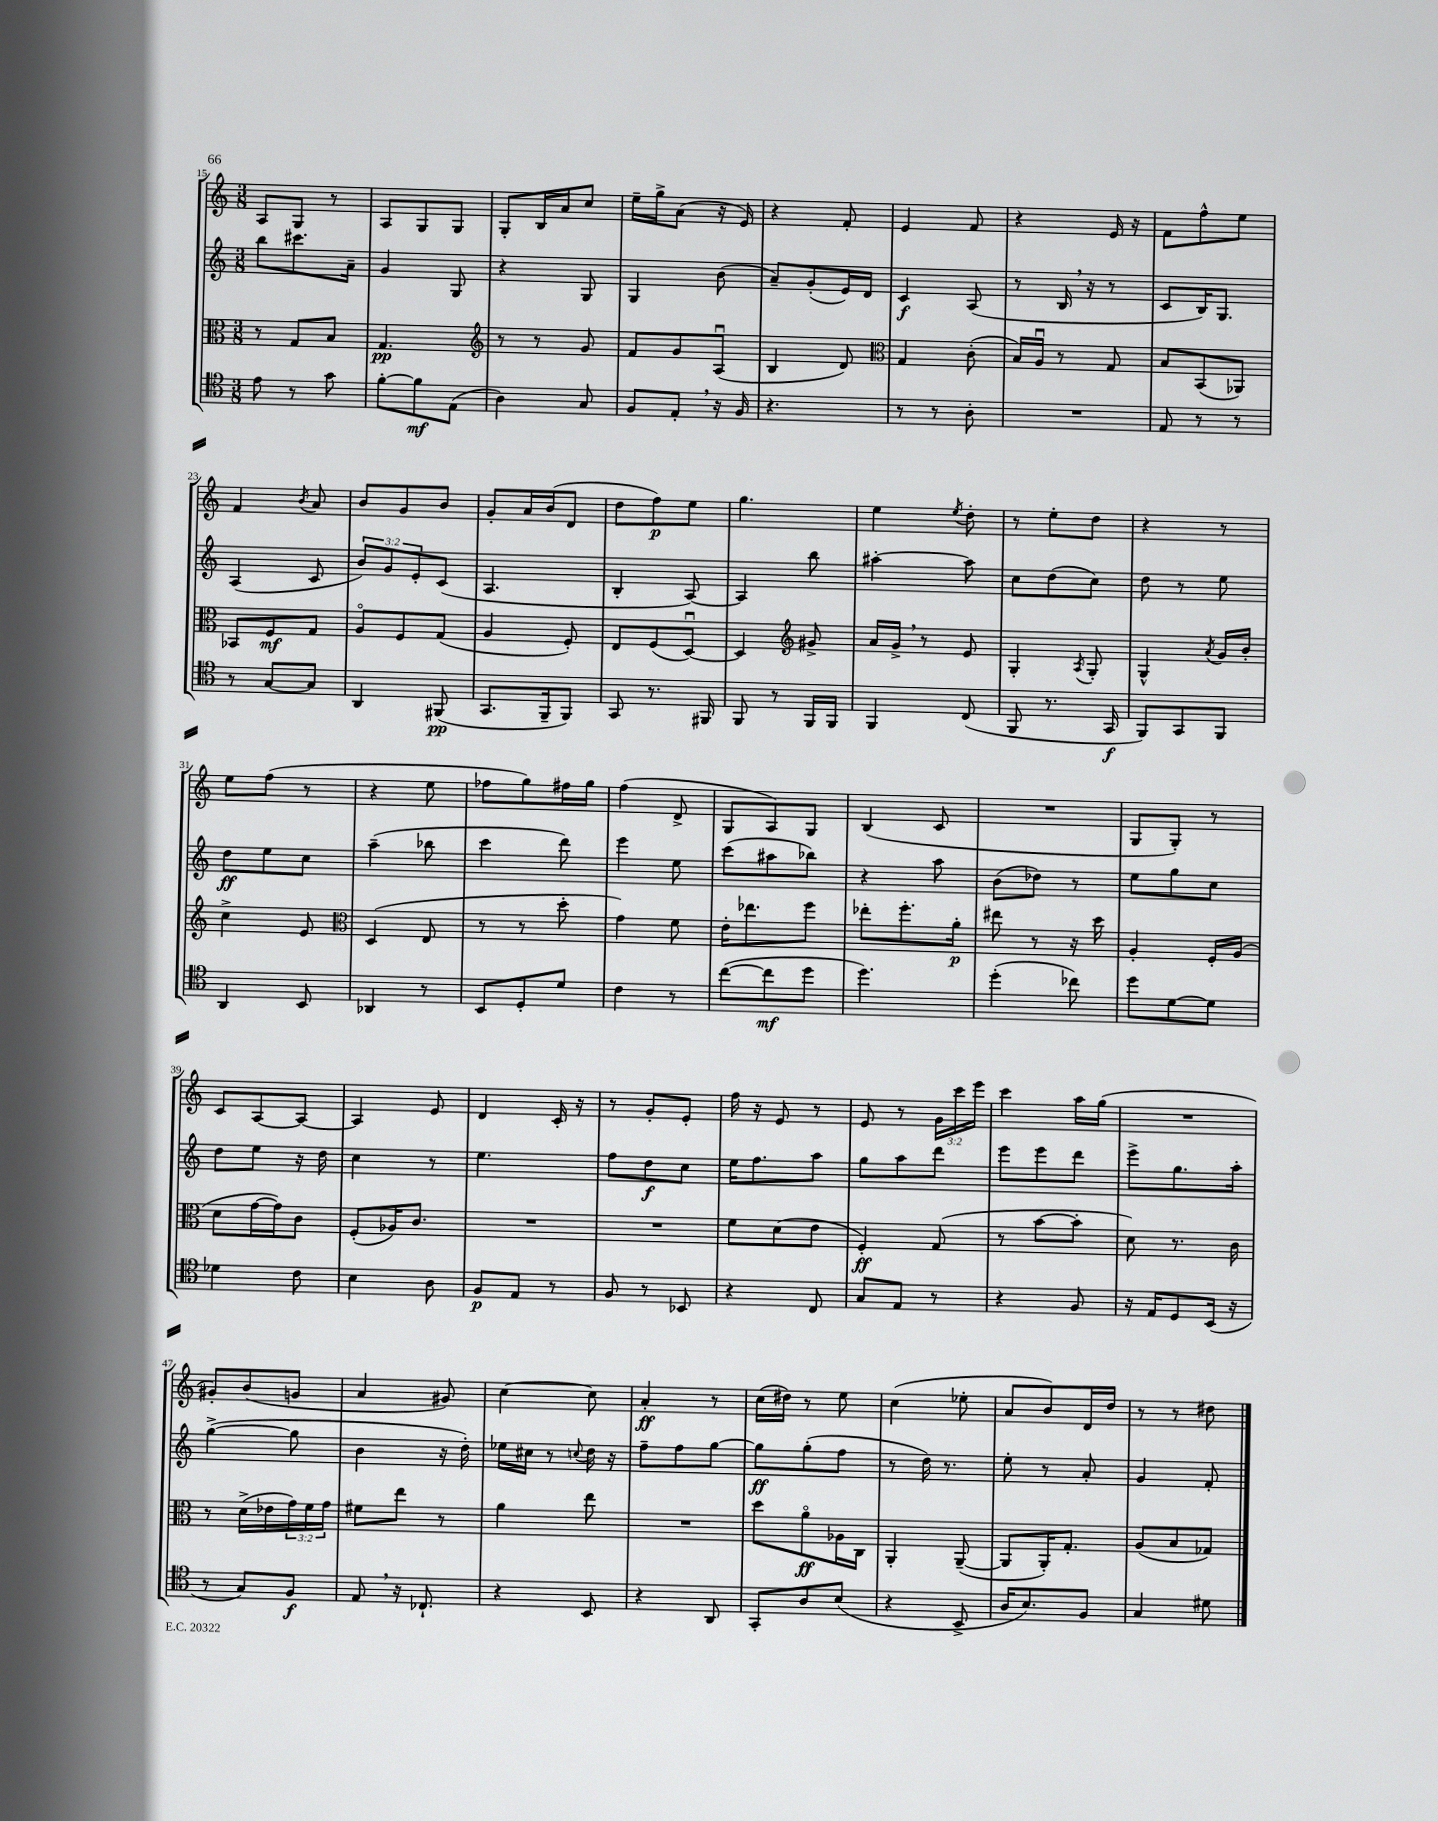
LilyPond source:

<<
\new StaffGroup <<
\new Staff = "s0" {
    \clef treble \key c \major \numericTimeSignature \time 3/8 \override Staff.TupletNumber.text = #tuplet-number::calc-fraction-text
    a8 g8 r8 |
    a8 g8 g8 |
    g8-. b16 a'16 c''8 |
    e''16-- g''16-> a'8( r16 e'16) |
    r4 f'8-. |
    e'4 f'8 |
    r4 e'16 r16 |
    f'8 f''8-^ e''8 |
    f'4 \acciaccatura { b'8 } a'8 |
    b'8 g'8 b'8 |
    g'8-. a'16 b'16( d'8 |
    d''8 f''8\p) e''8 |
    g''4. |
    e''4 \acciaccatura { e''8 } d''8-. |
    r8 e''8-. d''8 |
    r4 r8 |
    e''8 f''8( r8 |
    r4 e''8 |
    fes''8 g''8) fis''16 g''16 |
    f''4( d'8-> |
    g8 a8) g8 |
    b4( c'8 |
    R4. |
    g8 g8-.) r8 |
    c'8 a8~ a8~ |
    a4 e'8 |
    d'4 c'16-. r16 |
    r8 g'8-. e'8-. |
    f''16 r16 e'8 r8 |
    e'8 r8 \tuplet 3/2 { g'16 c'''16 e'''16 } |
    c'''4 a''16 g''16( |
    R4. |
    gis'8-.) b'8( g'8 |
    a'4 gis'8) |
    c''4~ c''8 |
    a'4-.\ff r8 |
    c''16( dis''16) r8 e''8 |
    c''4( ees''8-. |
    a'8 b'8) d'16 d''16 |
    r8 r8 dis''8 \bar "|." |
}
\new Staff = "s1" {
    \clef treble \key c \major \numericTimeSignature \time 3/8 \override Staff.TupletNumber.text = #tuplet-number::calc-fraction-text
    b''8 cis'''8. a'16-- |
    g'4 g8 |
    r4 g8 |
    g4 b'8( |
    a'8--) g'8-.( e'16) d'16 |
    c'4\f a8( |
    r8 b16 \breathe r16 r8 |
    c'8 b16) g8. |
    a4( c'8 |
    \tuplet 3/2 { b'8) g'8 e'8-. } c'8( |
    a4. |
    b4-. a8~) |
    a4 b''8 |
    ais''4~-. ais''8 |
    c''8 d''8( c''8) |
    d''8 r8 e''8 |
    d''8\ff e''8 c''8 |
    a''4--( bes''8 |
    c'''4 d'''8) |
    e'''4 e''8 |
    c'''8( ais''8 bes''8) |
    r4 a''8 |
    b'8( des''8) r8 |
    e''8 g''8 c''8 |
    d''8 e''8 r16 d''16 |
    c''4 r8 |
    e''4. |
    f''8 d''8\f c''8 |
    e''16 f''8. a''8 |
    g''8 a''8 d'''8 |
    e'''8 e'''8 d'''8 |
    e'''8-> g''8. a''16-. |
    g''4~->( g''8 |
    b'4 r16 d''16-.) |
    ees''16 cis''16 r8 \appoggiatura { c''8 } d''16 r16 |
    f''8-- f''8 g''8~ |
    g''8\ff g''8-.( f''8 |
    r8 d''16) r8. |
    e''8-. r8 a'8-. |
    g'4 f'8-. \bar "|." |
}
\new Staff = "s2" {
    \clef alto \key c \major \numericTimeSignature \time 3/8 \override Staff.TupletNumber.text = #tuplet-number::calc-fraction-text
    r8 g8 b8 |
    g4.\pp |
    \clef treble r8 r8 g'8 |
    f'8 g'8 a8\downbow( |
    b4 d'8) |
    \clef alto g4 c'8-.( |
    b16) a16\downbow r8 g8 |
    b8 b,8( aes,8) |
    bes,8 f8\mf g8 |
    a8\flageolet f8 g8( |
    a4 f8-.) |
    e8 f8( d8~\downbow) |
    d4 \clef treble gis'8-> |
    a'16 g'16-> \breathe r8 e'8 |
    g4-. \acciaccatura { a8 } g8-. |
    g4-^ \acciaccatura { a'8 } g'16 b'16-. |
    c''4-> e'8 |
    \clef alto d4( e8 |
    r8 r8 d''8-. |
    g'4) f'8 |
    e'16-. ees''8. f''8 |
    ees''8-. f''8.-. a'16-.\p |
    eis''8 r8 r16 d''16 |
    a4-. f16-. a16( |
    d'8 g'16~ g'16) c'8 |
    f8-.( aes16) c'8. |
    R4. |
    R4. |
    f'8 d'8( e'8 |
    f4-.\ff) g8( |
    r8 b'8~ b'8-. |
    d'8) r8. c'16 |
    r8 d'16->( ees'16 \tuplet 3/2 { g'16) f'16 g'16 } |
    fis'8 e''8 r8 |
    a'4 e''8 |
    R4. |
    d''8 a'8\flageolet\ff aes16 c16 |
    a,4-. a,8~--( |
    a,8 a,16-.) g8.-. |
    a8( b8 ges8) \bar "|." |
}
\new Staff = "s3" {
    \clef tenor \key c \major \numericTimeSignature \time 3/8
    e'8 r8 g'8 |
    f'8~-. f'8\mf e8( |
    a4) g8 |
    f8 e8-. \breathe r16 f16 |
    r4. |
    r8 r8 a8-. |
    R4. |
    e8 r8 r8 |
    r8 g8~ g8 |
    a,4 fis,8\pp( |
    g,8. f,16-- f,8) |
    g,8 r8. fis,16 |
    f,8 r8 f,16 f,16 |
    f,4 c8( |
    f,8 r8. g,16\f |
    f,8) g,8 f,8 |
    a,4 b,8 |
    aes,4 r8 |
    b,8 d8-. d'8 |
    c'4 r8 |
    c''8~( c''8\mf d''8 |
    d''4.) |
    d''4-.( ces''8) |
    d''8 d'8~ d'8 |
    des'4 c'8 |
    b4 a8 |
    f8\p e8 r8 |
    f8 r8 bes,8 |
    r4 c8 |
    g8 e8 r8 |
    r4 f8 |
    r16 e16 d8 b,16( r16 |
    r8 g8) f8\f |
    e8 \breathe r16 ces8.-! |
    r4 b,8 |
    r4 a,8 |
    g,8-. a8 b8( |
    r4 b,8-> |
    a16 b8.) f8 |
    g4 dis'8 \bar "|." |
}
>>
>>
\layout { \context { \Score currentBarNumber = #15 } }
